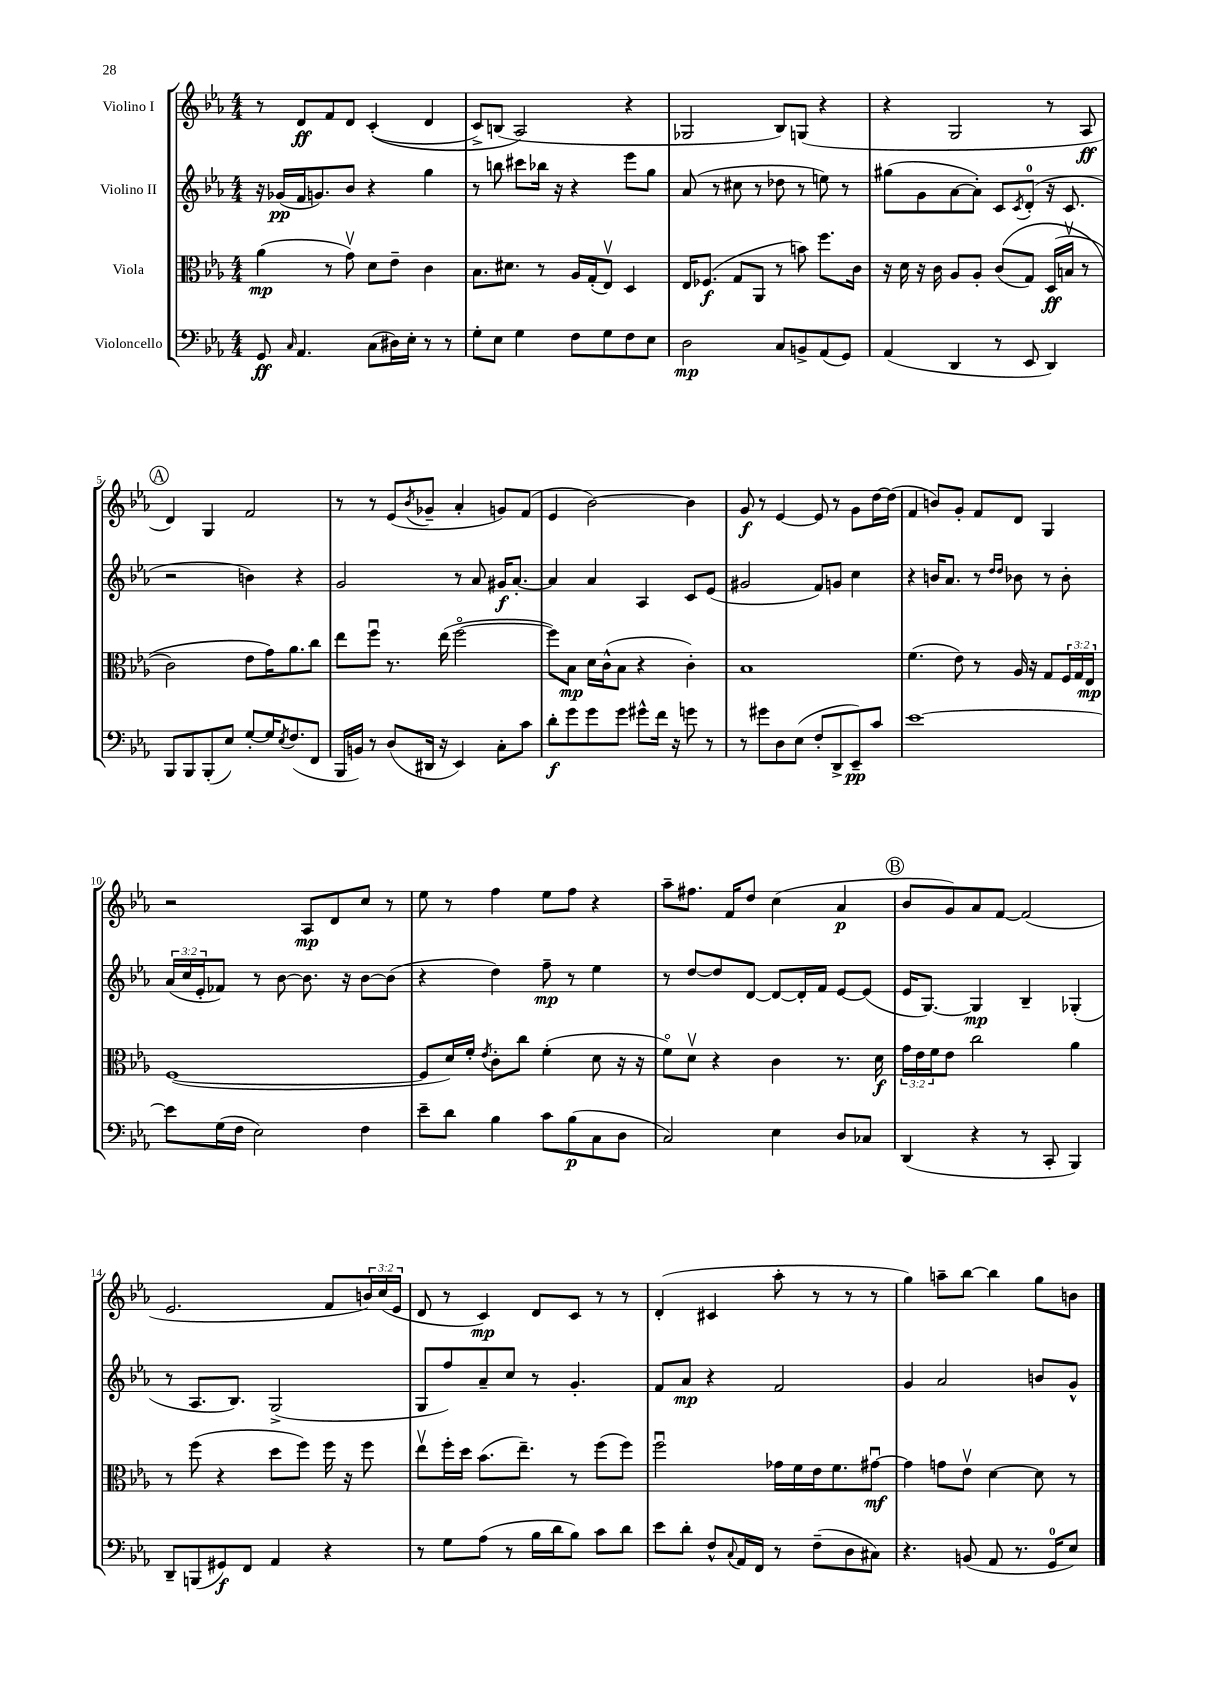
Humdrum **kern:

**kern	**kern	**kern	**kern
*staff4	*staff3	*staff2	*staff1
*clefF4	*clefC3	*clefG2	*clefG2
*k[b-e-a-]	*k[b-e-a-]	*k[b-e-a-]	*k[b-e-a-]
*M4/4	*M4/4	*M4/4	*M4/4
8GG	(4a-	16r	8r
.	.	(16g-	.
16qqC	.	.	.
4.AA-	.	16f	8d
.	.	8.g)	.
.	8r	.	8f
.	8gv)	8b-	8d
(8C	8d	4r	&((4c'
16D#)	8e-~	.	.
16E-'	.	.	.
8r	4c	4gg	4d
8r	.	.	.
=	=	=	=
8G'	8.B-	8r	8c^)
8E-	.	8bb	(8B
.	8.d#	.	.
4G	.	8ccc#	2A-&)
.	8r	16bb-	.
.	.	16r	.
8F	16A-	4r	.
.	(16G'	.	.
8G	8E-v)	.	.
8F	4D	8eee-	4r
8E-	.	8gg	.
=	=	=	=
2D	16E-	(8a-	2G-
.	(8.F-	.	.
.	.	8r	.
.	8G	8cc#	.
.	8AA-	8r	.
8C	8r	8dd-	8B-)
8BB^	8b)	8r	(8G
(8AA-	8.ff	8ee)	4r
8GG)	.	8r	.
.	16c	.	.
=	=	=	=
(4AA-	16r	(8gg#	4r
.	16d	.	.
.	16r	8g	.
.	16c	.	.
4DD	8A-	[8a-	2G
.	8A-'	8a-'])	.
8r	&((8c	8c	.
.	.	8qc	.
8EE-	8G)	(8d'	.
4DD)	(16D	16r	8r
.	16Bv	8.c	.
.	8r	.	8A-
=	=	=	=
8BBB-	2c)	2r	4d)
8BBB-	.	.	.
(8BBB-'	.	.	4G
8E-)	.	.	.
[8G'	8e-	4b)	2f
16G]	16g&)	.	.
8qE-	.	.	.
(8.F	8.a-	.	.
.	.	4r	.
8FF	8cc	.	.
=	=	=	=
16BBB-	8ee-	2g	8r
16BB)	.	.	.
8r	8ffu	.	8r
(8D	8.r	.	(8e-
.	.	.	8qb-
16DD#	.	.	8g-~
16r	(16ee-	.	.
4EE-)	[2ffo	8r	4a-'
.	.	8a-	.
8C'	.	16g#	8g)
.	.	[8.a-'	.
8c	.	.	(8f
=	=	=	=
8d'	8ff])	4a-]	4e-
8g	8B-	.	.
8g	16d	4a-	[2b-)
.	(16c^^	.	.
8g	8B-	.	.
8g#^^	4r	4A-	.
16f	.	.	.
16r	.	.	.
8g	4c')	8c	4b-]
8r	.	(8e-	.
=	=	=	=
8r	1B-	2g#	8g
8g#	.	.	8r
8D	.	.	[4e-
(8E-	.	.	.
8F'	.	8f)	8e-]
8DD^	.	8g	8r
8EE-~)	.	4cc	8g
8c	.	.	[16dd
.	.	.	(16dd]
=	=	=	=
[1e-	(4.f	4r	4f
.	.	16b	8b)
.	.	8.a-	.
.	8e-)	.	8g'
.	8r	8r	8f
.	.	16qqdd	.
.	.	16qqdd	.
.	16A-	8b-	8d
.	16r	.	.
.	8G	8r	4G
.	24F	8b-'	.
.	24G	.	.
.	24E-	.	.
=	=	=	=
8e-]	([1F	(24a-	2r
.	.	24cc	.
.	.	24e-'	.
(16G	.	8f-)	.
16F	.	.	.
2E-)	.	8r	.
.	.	[8b-	.
.	.	8.b-]	8A-
.	.	.	8d
.	.	16r	.
4F	.	[8b-	8cc
.	.	(8b-]	8r
=	=	=	=
8e-~	8F]	4r	8ee-
8d	16d)	.	8r
.	16f'	.	.
.	8qe-	.	.
4B-	8c'	4dd)	4ff
.	8cc	.	.
8c	(4f'	8ff~	8ee-
(8B-	.	8r	8ff
8C	8d	4ee-	4r
8D	16r	.	.
.	16r	.	.
=	=	=	=
2C)	8fo)	8r	8aa-~
.	8dv	[8dd	8.ff#
.	4r	8dd]	.
.	.	.	16f
.	.	[8d	8dd
4E-	4c	8d_	(4cc
.	.	16d']	.
.	.	16f	.
8D	8.r	[8e-	4a-
8C-	.	(8e-]	.
.	16d	.	.
=	=	=	=
(4DD	24g	16e-	8b-
.	24e-	.	.
.	.	[8.G)	.
.	24f	.	.
.	8e-	.	8g)
4r	2cc	4G]	8a-
.	.	.	[8f
8r	.	4B-~	(2f]
8CC'	.	.	.
4BBB-)	4a-	(4G-'	.
=	=	=	=
8DD~	8r	8r	2.e-
(8BBB	(8ff	8.A-	.
8GG#)	4r	.	.
.	.	8.B-)	.
8FF	.	.	.
4AA-	8dd	(2G^	.
.	8ff)	.	.
4r	16ff	.	8f
.	16r	.	.
.	8ff	.	24b)
.	.	.	(24cc
.	.	.	24e-
=	=	=	=
8r	8ee-v	8G	8d
8G	16ff'	8ff)	8r
.	16dd	.	.
(8A-	(8.b-	8a-~	4c)
8r	.	8cc	.
.	8.ee-~)	.	.
16B-	.	8r	8d
16d	.	.	.
8B-)	8r	4.g'	8c
8c	(8ff	.	8r
8d	8ff)	.	8r
=	=	=	=
8e-	2ffu	8f	(4d'
8d'	.	8a-	.
8F^^	.	4r	4c#
8qqC	.	.	.
16AA-	.	.	.
16FF	.	.	.
8r	16g-	2f	8aa-'
.	16f	.	.
(8F~	16e-	.	8r
.	8.f	.	.
8D	.	.	8r
8C#)	[8g#u	.	8r
=	=	=	=
4.r	4g#]	4g	4gg)
.	8g	2a-	8aa~
(8BB	8e-v	.	[8bb-
8AA-	[4d	.	4bb-]
8.r	.	.	.
.	8d]	8b	8gg
16GG	.	.	.
8E-)	8r	8g^^	8b
==	==	==	==
*-	*-	*-	*-
